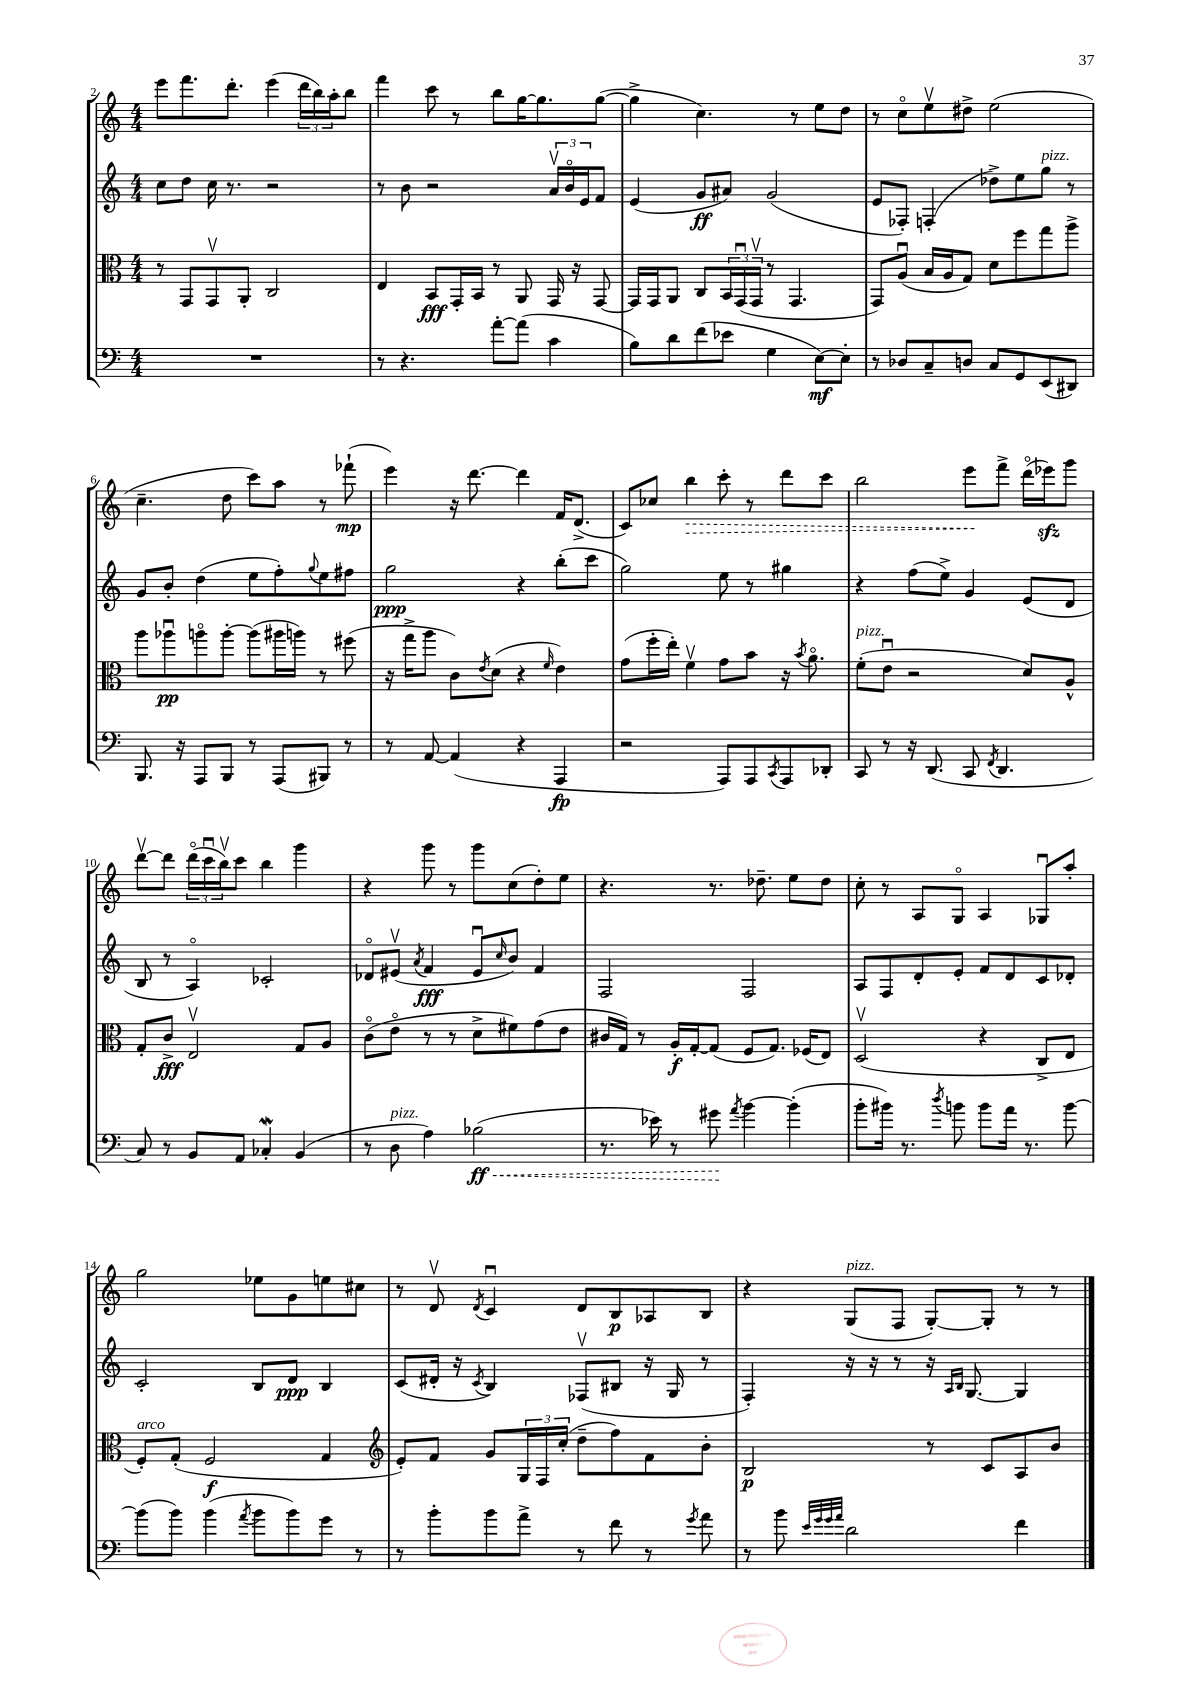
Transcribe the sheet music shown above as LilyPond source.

<<
\new StaffGroup <<
\new Staff = "s0" {
    \clef treble \key c \major \numericTimeSignature \time 4/4
    e'''8 f'''8. d'''8.-. e'''4( \tuplet 3/2 { d'''16 b''16) a''16-. } b''8 |
    f'''4 c'''8 r8 b''8 g''16~ g''8. g''8~( |
    g''4-> c''4.) r8 e''8 d''8 |
    r8 c''8\flageolet e''8\upbow dis''8-> e''2( |
    c''4.-- d''8 c'''8) a''8 r8 fes'''8-!\mp( |
    e'''4) r16 d'''8.~ d'''4 f'16 d'8.->( |
    c'8) ces''8 \once \override Hairpin.style = #'dashed-line b''4\> c'''8-. r8 d'''8 c'''8 |
    b''2 e'''8\! f'''8-> d'''16\flageolet( ees'''16\sfz) g'''8 |
    d'''8~\upbow d'''8 \tuplet 3/2 { d'''16\flageolet( c'''16\downbow b''16\upbow) } c'''8 b''4 g'''4 |
    r4 g'''8 r8 g'''8 c''8( d''8-.) e''8 |
    r4. r8. des''8.-- e''8 des''8 |
    c''8-. r8 a8 g8\flageolet a4 ges8\downbow a''8-. |
    g''2 ees''8 g'8 e''8 cis''8 |
    r8 d'8\upbow \acciaccatura { d'8 } c'4\downbow d'8 b8\p aes8 b8 |
    r4 g8^\markup { \italic "pizz." }( f8 g8~-.) g8-. r8 r8 \bar "|." |
}
\new Staff = "s1" {
    \clef treble \key c \major \numericTimeSignature \time 4/4
    c''8 d''8 c''16 r8. r2 |
    r8 b'8 r2 \tuplet 3/2 { a'16\upbow b'16\flageolet e'16 } f'8 |
    e'4( g'8\ff ais'8) g'2( |
    e'8 fes8-.) f4-.( des''8->) e''8 g''8^\markup { \italic "pizz." } r8 |
    g'8 b'8-. d''4( e''8 f''8-.) \appoggiatura { g''8 } e''8 fis''8 |
    g''2\ppp r4 b''8-.( c'''8 |
    g''2) e''8 r8 gis''4 |
    r4 f''8( e''8->) g'4 e'8( d'8 |
    b8 r8 a4\flageolet) ces'2-. |
    des'8\flageolet eis'8\upbow( \acciaccatura { a'8 } f'4\fff eis'8\downbow \grace { c''16 } b'8) f'4 |
    f2 f2 |
    a8 f8 d'8-. e'8-. f'8 d'8 c'8 des'8-. |
    c'2-. b8 d'8\ppp b4 |
    c'8( dis'16-. r16 \acciaccatura { c'8 } b4) fes8\upbow( bis8 r16 g16 r8 |
    f4-.) r16 r16 r8 r16 \grace { a16 b16 } g8.~ g4 \bar "|." |
}
\new Staff = "s2" {
    \clef alto \key c \major \numericTimeSignature \time 4/4
    r8 g,8 g,8\upbow a,8-. c2 |
    e4 b,8\fff g,16-. b,16 r8 a,8 g,16 r16 g,8~ |
    g,16 g,16 a,8 c8 \tuplet 3/2 { b,16 g,16\downbow( g,16\upbow } r8 g,4. |
    g,8) a8\downbow( b16 a16 g8) d'8 f''8 g''8 a''8-> |
    a''8 aes''8\downbow\pp a''8\flageolet a''8~-. a''8( ais''16 a''16) r8 fis''8( |
    r16 g''16-> a''8 c'8) \acciaccatura { e'8 } d'8( r4 \grace { f'16 } e'4) |
    g'8( f''16-. e''16-.) f'4\upbow g'8 b'8 r16 \acciaccatura { b'8 } a'8.\flageolet |
    f'8-.^\markup { \italic "pizz." }( e'8\downbow r2 d'8) a8-^ |
    g8-. c'8->\fff e2\upbow g8 a8 |
    c'8\flageolet( e'8\flageolet r8 r8 d'8-> fis'8) g'8( e'8 |
    cis'16 g16) r8 a16-.\f g16~-. g8( f8 g8.) fes16( e8) |
    d2\upbow( r4 c8-> e8 |
    f8-.^\markup { \italic "arco" }) g8-.( f2\f g4 |
    \clef treble e'8-.) f'8 g'8 \tuplet 3/2 { g16 f16 c''16-.( } d''8-- f''8) f'8 b'8-. |
    b2\p r8 c'8 a8 b'8 \bar "|." |
}
\new Staff = "s3" {
    \clef bass \key c \major \numericTimeSignature \time 4/4
    R1 |
    r8 r4. a'8~-. a'8( c'4 |
    b8) d'8 f'8( ees'8 g4 e8~\mf) e8-. |
    r8 des8 c8-- d8 c8 g,8 e,8( dis,8) |
    b,,8. r16 a,,8 b,,8 r8 a,,8( bis,,8) r8 |
    r8 a,8~ a,4( r4 a,,4\fp |
    r2 a,,8) a,,8 \acciaccatura { c,8 } a,,8 des,8-. |
    c,8 r8 r16 d,8.( c,8 \acciaccatura { f,8 } d,4. |
    c8) r8 b,8 a,8 ces4-.\mordent b,4( |
    r8 d8^\markup { \italic "pizz." } a4) \once \override Hairpin.style = #'dashed-line bes2\ff\<( |
    r8. ees'16) r8 gis'8\! \acciaccatura { a'8 } b'4~ b'4-.( |
    b'8-. bis'16) r8. \acciaccatura { d''8 } b'8 b'8 a'16 r8. b'8~ |
    b'8( b'8) b'4( \acciaccatura { a'8 } b'8 b'8) g'8 r8 |
    r8 b'8-. b'8 a'8-> r8 f'8 r8 \acciaccatura { g'8 } a'8 |
    r8 b'8 \grace { e'32 g'32 g'32 a'32 } d'2 f'4 \bar "|." |
}
>>
>>
\layout { \context { \Score currentBarNumber = #2 } }
